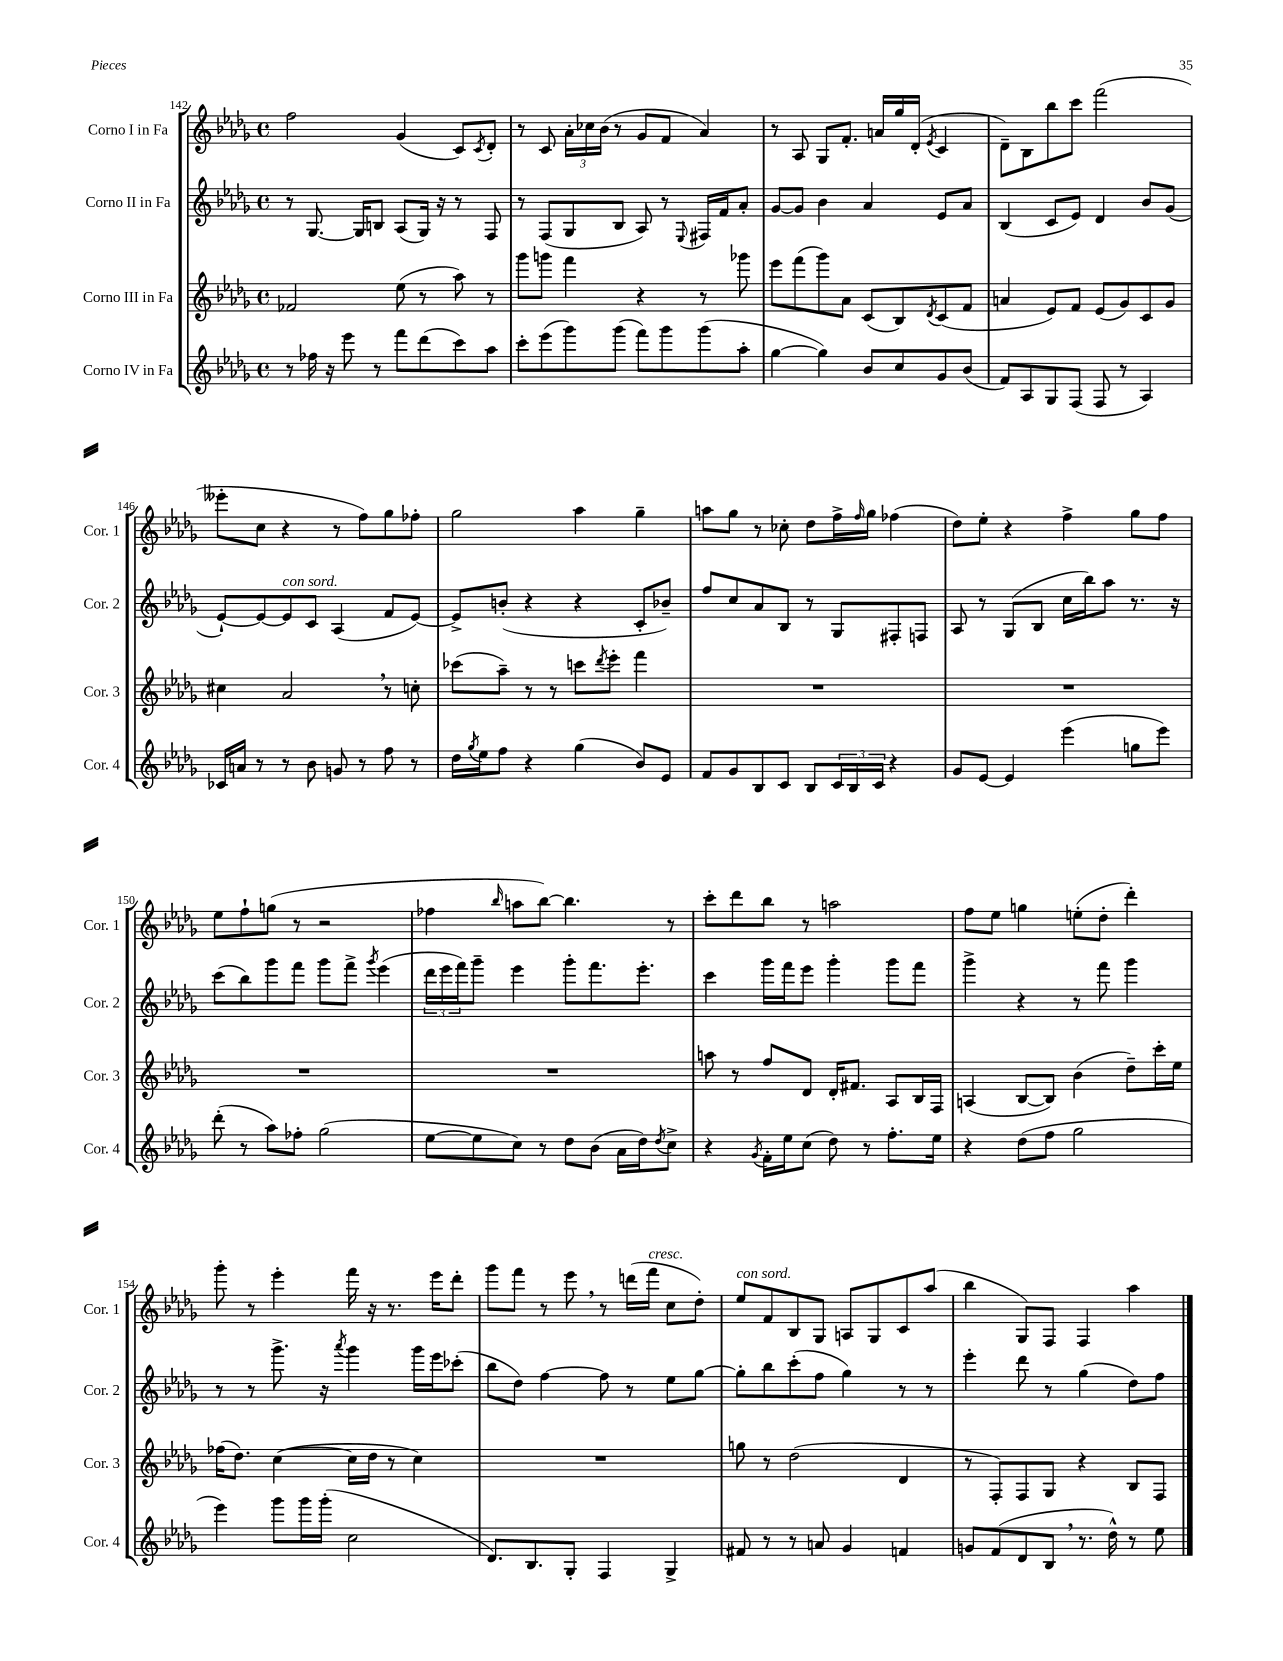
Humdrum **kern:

**kern	**kern	**kern	**kern
*staff4	*staff3	*staff2	*staff1
*clefG2	*clefG2	*clefG2	*clefG2
*k[b-e-a-d-g-]	*k[b-e-a-d-g-]	*k[b-e-a-d-g-]	*k[b-e-a-d-g-]
*M4/4	*M4/4	*M4/4	*M4/4
*met(c)	*met(c)	*met(c)	*met(c)
8r	2f-	8r	2ff
16ff-	.	[8.G-	.
16r	.	.	.
8eee-	.	.	.
.	.	16G-]	.
8r	.	8B	.
8fff	(8ee-	(8A-	(4g-
(8ddd-	8r	16G-)	.
.	.	16r	.
8ccc)	8aa-)	8r	8c)
.	.	.	8qc
8aa-	8r	8F	8d-'
=	=	=	=
8ccc'	8ggg-	8r	8r
(8eee-	8ggg	(8F	8c
8ggg-)	4fff	8G-	24a-'
.	.	.	24cc-
.	.	.	(24b-
(8ggg-	.	8B-	8r
8fff)	4r	8A-)	8g-
8ggg-	.	8r	8f
.	.	8qqE-	.
(8ggg-	8r	16F#	4a-)
.	.	16f	.
8aa-'	8ggg-	8a-'	.
=	=	=	=
[4gg-	8eee-	[8g-	8r
.	(8fff	8g-]	8A-
4gg-])	8ggg-)	4b-	8G-
.	8a-	.	8.f'
8b-	(8c	4a-	.
.	.	.	16a
8cc	8B-)	.	16gg-
.	.	.	(16d-'
.	8qd-	.	8qe-
8g-	(8c	8e-	4c
(8b-	8f	8a-	.
=	=	=	=
8f)	4a	(4B-	8d-~)
8A-	.	.	8B-
8G-	8e-)	8c	8bb-
(8F	8f	8e-)	8ccc
8F	(8e-	4d-	(2fff
8r	8g-)	.	.
4A-)	8c	8b-	.
.	8g-	(8g-	.
=	=	=	=
16c-	4cc#	[8e-`)	8eee--'
16a	.	.	.
8r	.	8e-_	8cc
8r	2a-	8e-]	4r
8b-	.	8c	.
8g	.	(4A-	8r
8r	.	.	8ff)
8ff	8r	8f	8gg-
8r	8cc'	[8e-)	8ff-'
=	=	=	=
16dd-	(8ccc-	8e-^]	2gg-
8qgg-	.	.	.
16ee-	.	.	.
8ff	8aa-~)	(8b'	.
4r	8r	4r	.
.	8r	.	.
(4gg-	8ccc	4r	4aa-
.	8qddd-	.	.
.	8eee-'	.	.
8b-)	4fff	8c'	4gg-~
8e-	.	8b-~)	.
=	=	=	=
8f	1r	8ff	8aa
8g-	.	8cc	8gg-
8B-	.	8a-	8r
8c	.	8B-	8cc-'
8B-	.	8r	8dd-
24c	.	8G-	16ff^
24B-	.	.	.
.	.	.	16qqff
.	.	.	16gg-
24c	.	.	.
4r	.	8F#'	(4ff-
.	.	8F	.
=	=	=	=
8g-	1r	8A-	8dd-)
[8e-	.	8r	8ee-'
4e-]	.	(8G-	4r
.	.	8B-	.
(4eee-	.	16cc	4ff^
.	.	16bb-)	.
.	.	8aa-	.
8gg	.	8.r	8gg-
8eee-)	.	.	8ff
.	.	16r	.
=	=	=	=
(8ddd-'	1r	(8ccc	8ee-
8r	.	8bb-)	8ff`
8aa-)	.	8ggg-	(8gg
8ff-'	.	8fff	8r
(2gg-	.	8ggg-	2r
.	.	8fff^	.
.	.	8qggg-	.
.	.	(4eee-	.
=	=	=	=
[8ee-	1r	24ddd-	4ff-
.	.	24eee-	.
.	.	24fff)	.
8ee-]	.	8ggg-~	.
.	.	.	16qqbb-
8cc)	.	4eee-	8aa
8r	.	.	[8bb-)
8dd-	.	8ggg-'	4.bb-]
(8b-	.	8.fff	.
16a-	.	.	.
16dd-)	.	8.eee-'	.
8qdd-	.	.	.
8cc^	.	.	8r
=	=	=	=
4r	8aa	4ccc	8ccc'
.	8r	.	8ddd-
8qg-	.	.	.
16f'	8ff	16ggg-	8bb-
16ee-	.	16fff	.
(8cc	8d-	8eee-	8r
8dd-)	16d-'	4ggg-'	2aa
.	8.f#	.	.
8r	.	.	.
8.ff'	8A-	8ggg-	.
.	16B-	8fff	.
16ee-	16F	.	.
=	=	=	=
4r	(4A	4ggg-^	8ff
.	.	.	8ee-
(8dd-	[8B-	4r	4gg
8ff	8B-])	.	.
2gg-	(4b-	8r	(8ee'
.	.	8fff	8dd-'
.	8dd-~)	4ggg-	4ddd-')
.	16ccc'	.	.
.	16ee-	.	.
=	=	=	=
4eee-)	(16ff-	8r	8ggg-'
.	8.dd-)	.	.
.	.	8r	8r
8ggg-	([4cc	8.ggg-^	4eee-'
16ggg-	.	.	.
(16ggg-'	.	16r	.
.	.	8qaaa-	.
2cc	16cc]	4ggg-	16fff
.	16dd-	.	16r
.	8r	.	8.r
.	4cc)	16ggg-	.
.	.	16eee-	16eee-
.	.	(8ccc-'	8ddd-'
=	=	=	=
8.d-)	1r	8bb-	8ggg-
.	.	8dd-)	8fff
8.B-	.	.	.
.	.	[4ff	8r
8G-'	.	.	8eee-
4F	.	8ff]	8r
.	.	8r	(16ddd
.	.	.	16fff
4G-^	.	8ee-	8cc
.	.	[8gg-	8dd-')
=	=	=	=
8f#	8gg	8gg-']	8ee-
8r	8r	8bb-	8f
8r	(2dd-	(8ccc'	8B-
8a	.	8ff	8G-
4g-	.	4gg-)	8A
.	.	.	8G-
4f	4d-	8r	8c
.	.	8r	(8aa-
=	=	=	=
8g	8r	4eee-'	4bb-
(8f	8F')	.	.
8d-	8F	8ddd-	8G-)
8B-	8G-	8r	8F
8.r	4r	(4gg-	4F
16dd-^^)	.	.	.
8r	8B-	8dd-)	4aa-
8ee-	8F	8ff	.
==	==	==	==
*-	*-	*-	*-
